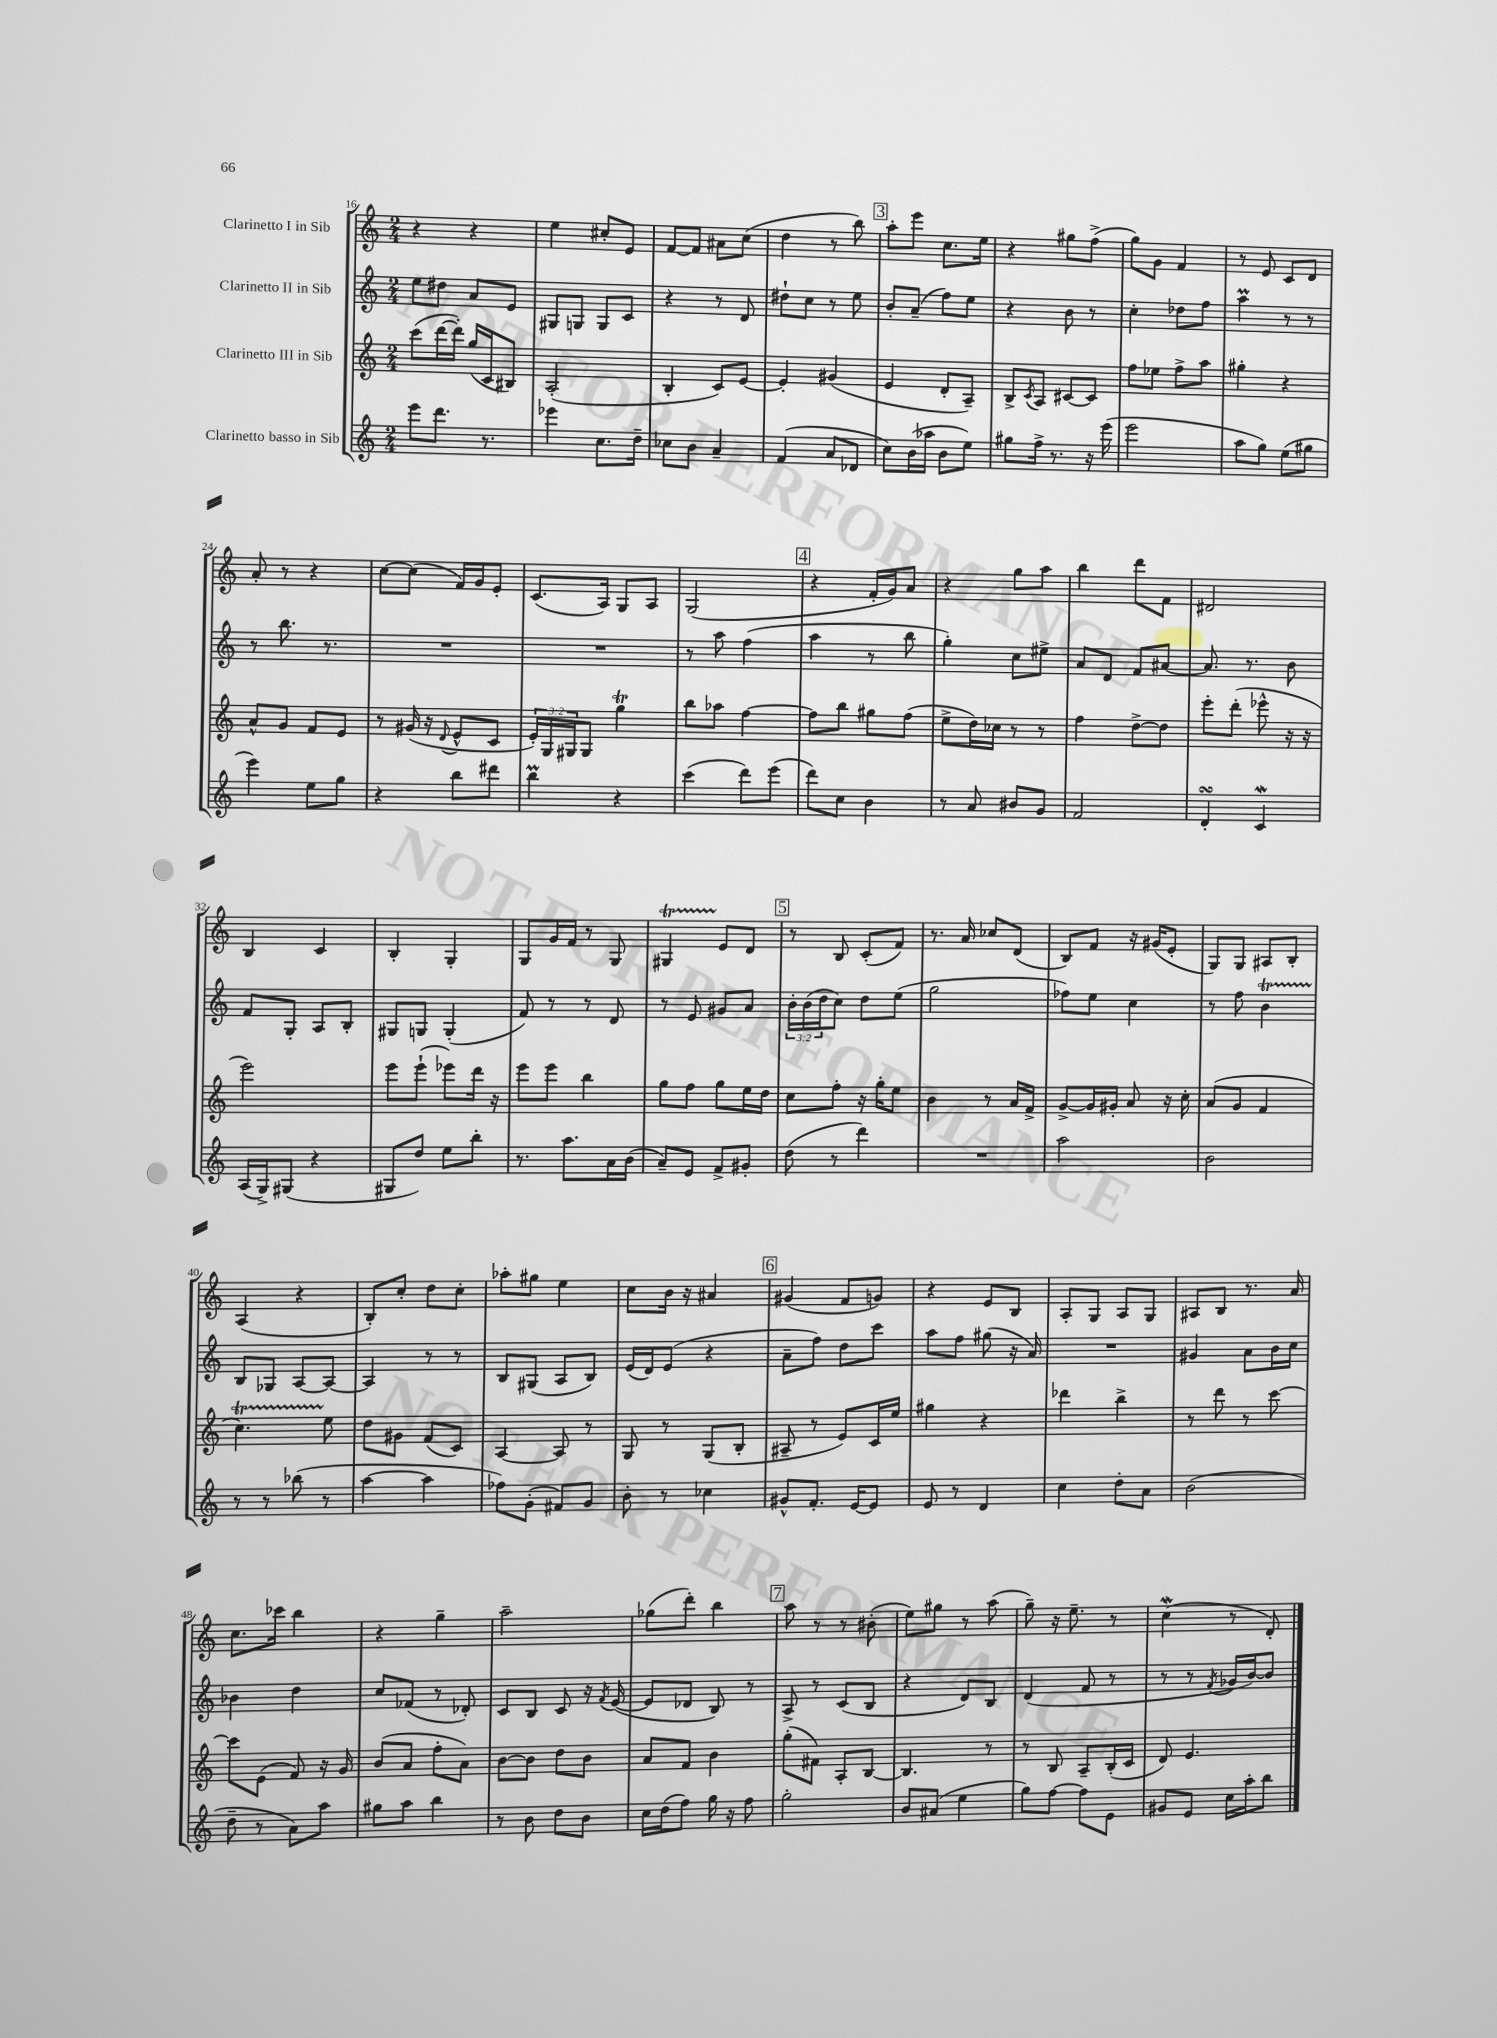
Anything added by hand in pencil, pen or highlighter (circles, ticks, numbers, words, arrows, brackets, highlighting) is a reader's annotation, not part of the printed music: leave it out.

**kern	**kern	**kern	**kern
*part4	*part3	*part2	*part1
*staff4	*staff3	*staff2	*staff1
*I"Clarinetto basso in Sib	*I"Clarinetto III in Sib	*I"Clarinetto II in Sib	*I"Clarinetto I in Sib
*clefG2	*clefG2	*clefG2	*clefG2
*k[]	*k[]	*k[]	*k[]
*M2/4	*M2/4	*M2/4	*M2/4
=16	=16	=16	=16
8eee\L	(8ccc\L	8ee\L	4r
8.ddd\J	[16ddd\L	8dd#X\J	.
.	16ddd'\JJ])	.	.
.	(16gg/LL	8a/L	4r
8.r	16c/J	.	.
.	8B#X/J)	8e/J	.
=17	=17	=17	=17
4eee-X\	(2A'/	8G#X/L	4ee\
.	.	8Gn/J	.
8.cc\L	.	8G/L	8cc#X'/L
.	.	8c/J	8e/J
16dd~\Jk	.	.	.
=18	=18	=18	=18
8cc-X\L	4B'/	4r	[8f/L
8b\J	.	.	8f/J]
4a~/	8c/L)	8r	8a#X\L
.	[8e/J	8d/	(8cc\J
=19	=19	=19	=19
(4f/	4e'/]	8dd#X`\L	4dd\
.	.	8cc\J	.
8a/L	(4g#X/	8r	8r
8d-X/J	.	8ee\	8bb\)
!!LO:REH:place=s1:t=3
=20	=20	=20	=20
8cc\L)	4e/	8b'/L	8aa'\L
(16b\L	.	(8a~/J	8eee\J
16aa-X\JJ	.	.	.
8b\L	8d'/L	8ff\L)	8.cc\L
8ee\J)	8A~/J)	8ee\J	.
.	.	.	16ee\Jk
=21	=21	=21	=21
8gg#X\L	8B^/L	4r	4r
.	8qc/	.	.
16ff^\Jk	8A/J	.	.
8.r	.	.	.
.	[8c#X/L	8b\	8gg#X\L
16r	8c#/J]	8r	(8ff^\J
(16eee\	.	.	.
=22	=22	=22	=22
2eee\	8ff\L	4cc'\	8gg\L)
.	8ee-X\J	.	8g\J
.	8ff^\L	8dd-X\L	4f/
.	8aa\J	8ff\J	.
=23	=23	=23	=23
8aa\L	4gg#X'\	4aaM\	8r
8gg\J)	.	.	8e/
(8ee\L	4r	8r	8c/L
8gg#X\J	.	8r	8d/J
!!LO:LB:g=z
=24	=24	=24	=24
4eee\)	8a^^/L	8r	8a'/
.	8g/J	8.bb\	8r
8ee\L	8f/L	.	4r
.	.	8.r	.
8gg\J	8e/J	.	.
=25	=25	=25	=25
4r	8r	2r	[8cc\L
.	(16g#X/	.	(8cc\J]
.	16r	.	.
.	8qqd/	.	.
8bb\L	8e^^/L	.	16f/LL)
.	.	.	16g/J
8ddd#X\J	8c/J	.	8e'/J
=26	=26	=26	=26
4bbm\	24e'/LL)	2r	(8.c/L
.	24G/	.	.
.	24G#X/J	.	.
.	8G#/J	.	.
.	.	.	16A/Jk)
4r	4ggT\	.	8G/L
.	.	.	8A/J
=27	=27	=27	=27
(4ccc\	8bb\L	8r	(2G/
.	8aa-X\J	8aa\	.
8ddd\L)	[4ff\	(4ff\	.
(8eee\J	.	.	.
!!LO:REH:place=s1:t=4
=28	=28	=28	=28
8ddd\L)	8ff\L]	4aa\	4r
8cc\J	8bb\J	.	.
4b\	8gg#X\L	8r	16f'/LL
.	.	.	16g/J)
.	(8ff\J	8bb\	8a/J
=29	=29	=29	=29
8r	8ee^\L	4gg'\)	4r
8a/	16dd\L)	.	.
.	16cc-X\JJ	.	.
8b#X/L	8r	8cc\L	8gg\L
8g/J	8r	8ee#X^\J	8aa\J
=30	=30	=30	=30
2f/	4ff\	8a/L	4bb\
.	.	8d/J	.
.	[8dd^\L	8f/L	8ddd\L
.	8dd\J]	[8a#X/J	8f\J
=31	=31	=31	=31
4dsSSS'/	8eee'\L	8.a#/]	2d#X/
.	(8ddd'\J	.	.
.	.	8.r	.
4cw/	8eee-X^^\	.	.
.	16r	8b\	.
.	16r	.	.
!!LO:LB:g=z
=32	=32	=32	=32
(16A/LL	2eee\)	8f/L	4B/
16G^/J)	.	.	.
(8G#X/J	.	8G'/J	.
4r	.	8A/L	4c/
.	.	8B'/J	.
=33	=33	=33	=33
8G#X/L	8eee\L	8G#X/L	4B'/
8dd/J)	(8eee`\J	8Gn/J	.
8ee\L	8eee-X\L)	(4G'/	4G'/
8bb'\J	16ddd\Jk	.	.
.	16r	.	.
=34	=34	=34	=34
8.r	8eee\L	8f/)	8G/L
.	8eee\J	8r	16g/L
8.aa\L	.	.	16f/JJ
.	4bb\	8r	8r
16a\L	.	8d/	8G/
(16b\JJ	.	.	.
=35	=35	=35	=35
8a~/L)	8gg\L	8r	4G#Xt/
8e/J	8ff\J	8e/	.
8f^/L	8gg\L	8g#X/L	8e/L
8g#X'/J	16ee\L	8a/J	8d/J
.	16dd\JJ	.	.
!!LO:REH:place=s1:t=5
=36	=36	=36	=36
(8dd\	8cc\L	24b'\LL	8r
.	.	(24b\	.
.	.	24dd\J	.
8r	8ff'\J	8cc\J)	8B/
4ddd\)	16r	8dd\L	(8c'/L
.	16gg'\KL	.	.
.	8ee\J	(8ee\J	8f/J)
=37	=37	=37	=37
2r	4b\	2gg\	8.r
.	.	.	16a/
.	8r	.	8cc-X/L
.	16a/LL	.	(8d/J
.	16f^/JJ	.	.
=38	=38	=38	=38
2aa\	[8g^/L	8ff-X\L)	8B/L)
.	16g/L]	8ee\J	8f/J
.	16g#X'/JJ	.	.
.	8a/	4cc\	16r
.	.	.	(16g#X/KL
.	16r	.	8e'/J
.	16cc'\	.	.
=39	=39	=39	=39
2b\	(8a/L	8r	8G/L)
.	8g/J	8ff\	8G/J
.	4f/	4bt\	8A#X/L
.	.	.	8B'/J
!!LO:LB:g=z
=40	=40	=40	=40
8r	4.ccT\)	8B/L	(4A/
8r	.	8G-X/J	.
(8bb-X\	.	[8A/L	4r
8r	8ee\	8A/J_	.
=41	=41	=41	=41
[4aa\	8dd\L	4A/]	8B'/L)
.	8g#X\J	.	8cc'/J
4aa\]	(8f/L	8r	8dd\L
.	8c/J)	8r	8cc'\J
=42	=42	=42	=42
8ff-X\L)	[4A/	8B/L	8aa-X'\L
(8g'\J	.	(8G#X/J	8gg#X\J
8f#X/L)	8A/]	8A/L	4ee\
8g/J	8r	8B/J)	.
=43	=43	=43	=43
8b'\	8G/	(16e/LL	8cc\L
.	.	16d/J)	.
8r	8r	(8e/J	16b\Jk
.	.	.	16r
4cc-X\	(8G/L	4r	4a#X/
.	8B'/J	.	.
!!LO:REH:place=s1:t=6
=44	=44	=44	=44
8g#X^^/L	8A#X~/	8a~\L	(4g#X/
8.f'/J	8r	8ff\J)	.
.	8e/L)	8dd\L	8f/L
[16e/KL	.	.	.
8e/J]	16c/L	8ccc\J	8gn/J)
.	16ee/JJ	.	.
=45	=45	=45	=45
8e/	4gg#X\	8aa\L	4r
8r	.	8ff\J	.
4d/	4r	(8gg#X\	8e/L
.	.	16r	8B/J
.	.	16a/)	.
=46	=46	=46	=46
4cc\	4ddd-X\	2r	8A'/L
.	.	.	8G/J
8dd'\L	4bb^\	.	8A/L
8a\J	.	.	8G/J
=47	=47	=47	=47
(2b\	8r	4g#X/	8A#X/L
.	8ddd\	.	8B/J
.	8r	8a\L	8.r
.	[8ccc\	16b\L	.
.	.	16cc\JJ	16a/
!!LO:LB:g=z
=48	=48	=48	=48
8dd~\	8ccc\L]	4b-X\	8.cc\L
8r	(8e\J	.	.
.	.	.	16ccc-X\Jk
8a\L)	8f/)	4dd\	4bb\
8aa\J	16r	.	.
.	16g/	.	.
=49	=49	=49	=49
8gg#X\L	(8b/L	8cc/L	4r
8aa\J	8a/J	(8f-X/J	.
4bb\	8ff'\L	8r	4gg~\
.	8a\J)	8d-X'/)	.
=50	=50	=50	=50
8r	[8b\L	8c/L	2aa~\
8b\	8b\J]	8B/J	.
8dd\L	8dd\L	8c/	.
8b\J	8b\J	16r	.
.	.	8qf/	.
.	.	([16e/	.
=51	=51	=51	=51
16cc\LL	8a/L	8e/L]	(8gg-X\L
(16dd\J	.	.	.
8ff\J)	8f/J	8d-X/J	8ddd'\J)
16gg\	4b\	8B/)	4bb\
16r	.	.	.
8ff\	.	8r	.
!!LO:REH:place=s1:t=7
=52	=52	=52	=52
2gg'\	(8gg'\L	8A^/	8aa\
.	8f#X\J)	8r	8r
.	8A'/L	(8c/L	8r
.	[8B/J	8B/J	(8b#X'\
=53	=53	=53	=53
8b/L	4.B/]	4r	8ee\L)
(8a#X/J	.	.	8gg#X\J
4ee\	.	8d/L)	8r
.	8r	8B/J	(8aa\
=54	=54	=54	=54
8gg\L)	8r	(4d/	8gg~\)
[8ff\J	8B/	.	16r
.	.	.	8.ee~\
8ff\L]	8A~/L	8f/	.
8e\J	(16B'/L	8r	8r
.	16c/JJ	.	.
=55	=55	=55	=55
8g#X/L	8d/)	8r	(4ccw\
8e/J	4.e/	8r	.
.	.	8qf/	.
16cc\LL	.	16g-X/LL	8r
16aa'\J	.	[16b/J)	.
8bb\J	.	8b/J]	8d'/)
==	==	==	==
*-	*-	*-	*-
